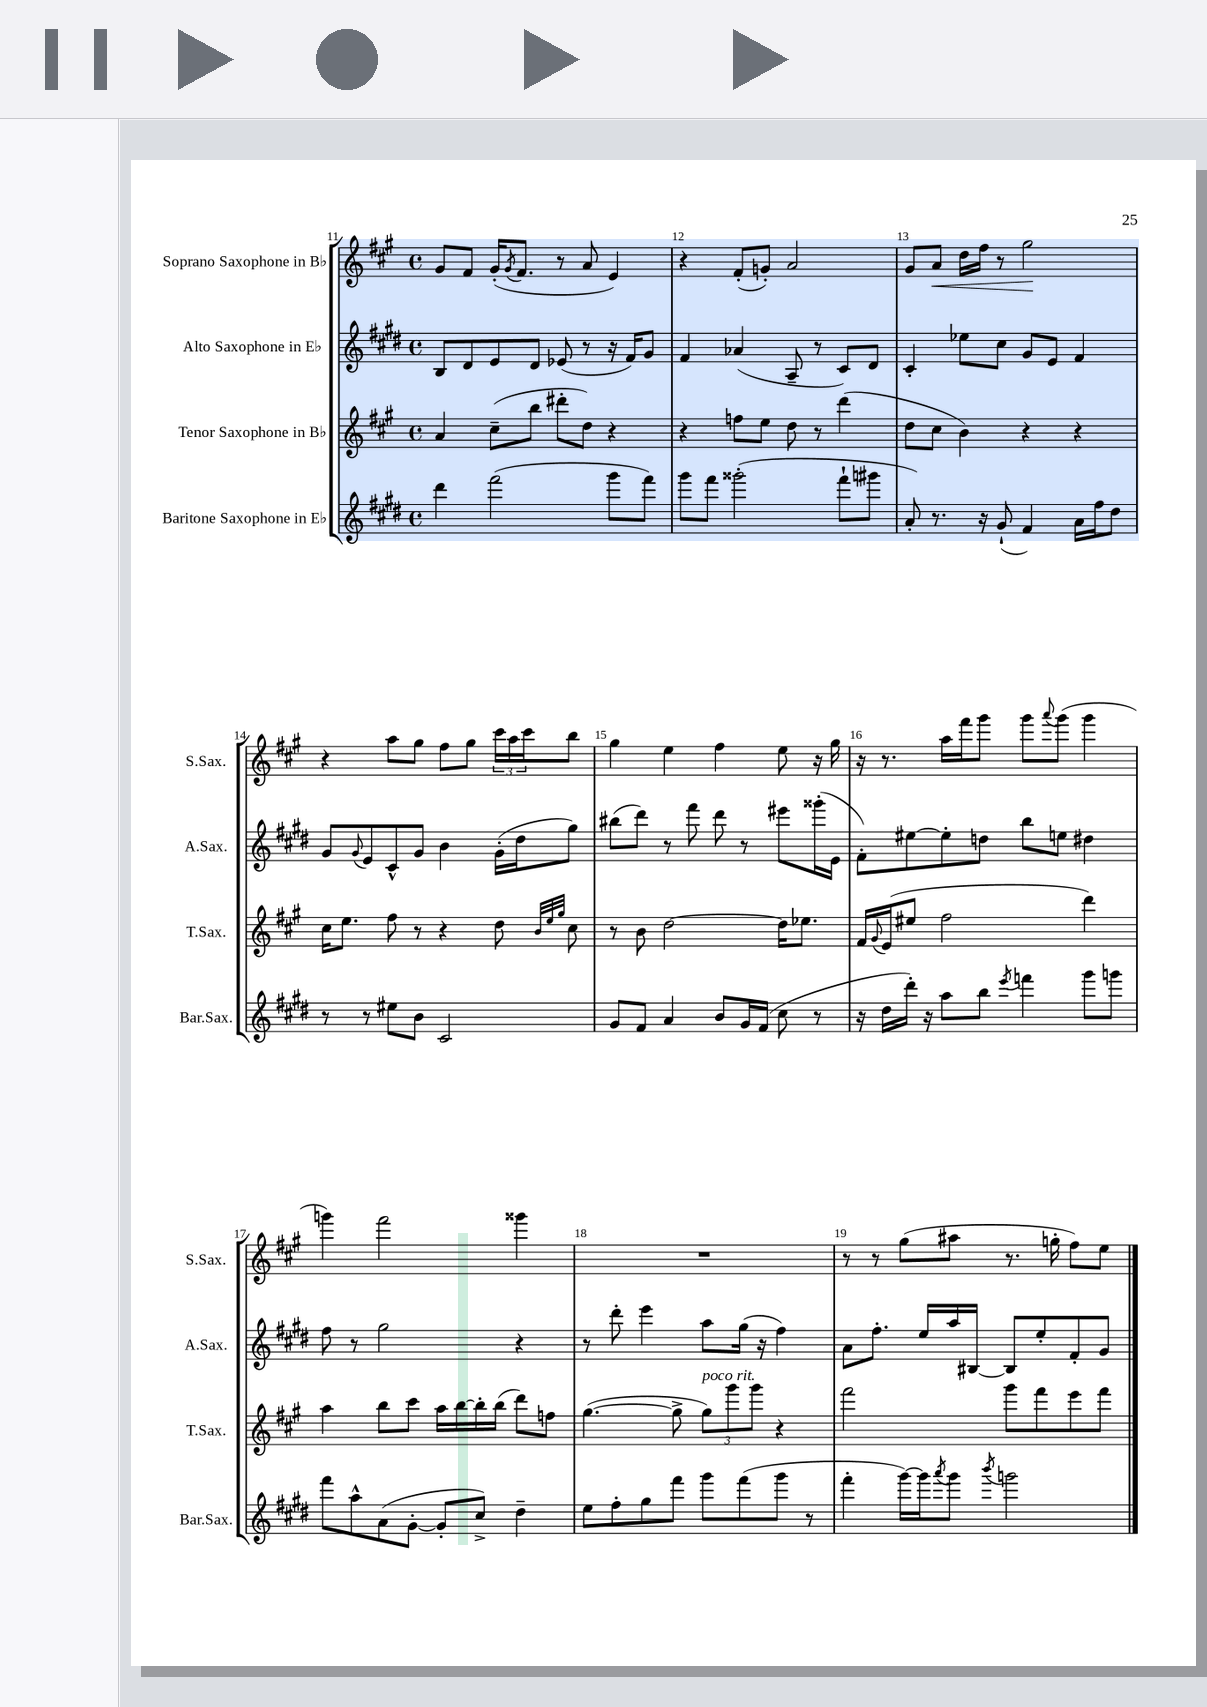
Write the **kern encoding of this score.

**kern	**kern	**kern	**kern	**dynam
*part4	*part3	*part2	*part1	*part1
*staff4	*staff3	*staff2	*staff1	*staff1
*I"Baritone Saxophone in E♭	*I"Tenor Saxophone in B♭	*I"Alto Saxophone in E♭	*I"Soprano Saxophone in B♭	*
*I'Bar.Sax.	*I'T.Sax.	*I'A.Sax.	*I'S.Sax.	*
*clefG2	*clefG2	*clefG2	*clefG2	*
*k[f#c#g#d#]	*k[f#c#g#]	*k[f#c#g#d#]	*k[f#c#g#]	*
*M4/4	*M4/4	*M4/4	*M4/4	*
*met(c)	*met(c)	*met(c)	*met(c)	*
=11	=11	=11	=11	=11
4ddd#\	4a/	8B/L	8g#/L	.
.	.	8d#/	8f#/J	.
(2fff#\	(8cc#~\L	8e/	(16g#'/KL	.
.	.	.	8qg#/	.
.	.	.	8.f#/J	.
.	8bb\J	8d#/J	.	.
.	8ddd#X'\L	(8e-X/	8r	.
.	8dd\J)	8r	8a/	.
8ggg#\L	4r	16r	4e/)	.
.	.	16f#/KL)	.	.
8fff#\J)	.	8g#/J	.	.
=12	=12	=12	=12	=12
8ggg#\L	4r	4f#/	4r	.
8fff#\J	.	.	.	.
(2ggg##X'\	8ffn\L	(4a-X/	(8f#'/L	.
.	8ee\J	.	8gn'/J)	.
.	8dd\	8A~/	2a/	.
.	8r	8r	.	.
8fff#`\L	(4ddd\	8c#/L)	.	.
8ggg#X\J	.	8d#/J	.	.
=13	=13	=13	=13	=13
8a'/)	8dd\L	4c#'/	8g#/L	.
!	!	!	!	!LO:HP:b
8.r	8cc#\J	.	8a/J	<
.	4b\)	8ee-X\L	16dd\LL	.
16r	.	.	16ff#\JJ	.
(8g#`/	.	8cc#\J	8r	.
4f#/)	4r	8g#/L	2gg#\	.
.	.	8e/J	.	.
16a\LL	4r	4f#/	.	.
16ff#\J	.	.	.	.
8dd#\J	.	.	.	.
.	.	.	.	[
!!LO:LB:g=z
=14	=14	=14	=14	=14
8r	16cc#\KL	8g#/L	4r	.
.	8.ee\J	.	.	.
.	.	8qqg#/	.	.
8r	.	8e/	.	.
8ee#X\L	8ff#\	8c#^^/	8aa\L	.
8b\J	8r	8g#/J	8gg#\J	.
2c#/	4r	4b\	8ff#\L	.
.	.	.	8gg#\J	.
.	8dd\	(16g#'\LL	24ccc#\LL	.
.	.	.	24aa\	.
.	.	16dd#\J	.	.
.	.	.	24ccc#\J	.
.	32qqb/LLL	.	.	.
.	32qqee/	.	.	.
.	32qqgg#/JJJ	.	.	.
.	8cc#\	8gg#\J)	8bb\J	.
=15	=15	=15	=15	=15
8g#/L	8r	(8bb#X\L	4gg#\	.
8f#/J	8b\	8ddd#\J)	.	.
4a/	[2dd\	8r	4ee\	.
.	.	8fff#\	.	.
8b/L	.	8ddd#\	4ff#\	.
16g#/L	.	8r	.	.
(16f#/JJ	.	.	.	.
8cc#\	16dd\KL]	8eee#X\L	8ee\	.
.	8.ee-X\J	.	.	.
8r	.	(16ggg##X'\L	16r	.
.	.	16e\JJ	16gg#\	.
=16	=16	=16	=16	=16
16r	16f#/LL	8f#'\L)	16r	.
.	8qqg#/	.	.	.
16dd#\LL	(16e/J	.	8.r	.
16ddd#'\JJ)	8ee#X/J	[8ee#X\	.	.
16r	.	.	.	.
8aa\L	2ff#\	8ee#'\]	16aa\LL	.
.	.	.	16fff#\J	.
8bb\J	.	8ddn\J	8ggg#\J	.
8qeee/	.	.	.	.
4fffn\	.	8bb\L	8ggg#\L	.
.	.	.	8qqaaa/	.
.	.	8een\J	(8ggg#\J	.
8ggg#\L	4ddd\)	4dd#X\	4ggg#\	.
8gggn\J	.	.	.	.
!!LO:LB:g=z
=17	=17	=17	=17	=17
8fff#\L	4aa\	8ff#\	4gggn\)	.
8aa^^\	.	8r	.	.
(8a\	8bb\L	2gg#\	2fff#\	.
[8g#'\J	8ccc#\J	.	.	.
8g#'/L]	16aa\LL	.	.	.
.	[16bb\	.	.	.
8cc#^/J)	16bb'\]	.	.	.
.	(16bb\JJ	.	.	.
4dd#~\	8ddd\L)	4r	4ggg##X\	.
.	8ffn\J	.	.	.
=18	=18	=18	=18	=18
8ee\L	([4.gg#\	8r	1r	.
8ff#'\	.	8ddd#'\	.	.
8gg#\	.	4eee\	.	.
8fff#\J	8gg#^\]	.	.	.
!	!LO:TX:a:i:t=poco rit.	!	!	!
8ggg#\L	12gg#\L)	8aa\L	.	.
.	12ggg#\	.	.	.
(8fff#\	.	(16gg#\Jk	.	.
.	12ggg#\J	.	.	.
.	.	16r	.	.
8ggg#\J	4r	4ff#\)	.	.
8r	.	.	.	.
=19	=19	=19	=19	=19
4fff#'\	2fff#\	8a\L	8r	.
.	.	8.ff#'\J	8r	.
[16ggg#\LL)	.	.	(8gg#\L	.
16ggg#\J]	.	16ee/LL	.	.
8qaaa/	.	.	.	.
8ggg#\J	.	16aa/	8aa#X\J	.
.	.	[16B#X/JJ	.	.
8qbbb/	.	.	.	.
2gggn\	8ggg#\L	8B#/L]	8.r	.
.	8fff#\	8ee'/	.	.
.	.	.	16ggn'\	.
.	8eee\	8f#'/	8ff#\L)	.
.	8fff#\J	8g#/J	8ee\J	.
==	==	==	==	==
*-	*-	*-	*-	*-
